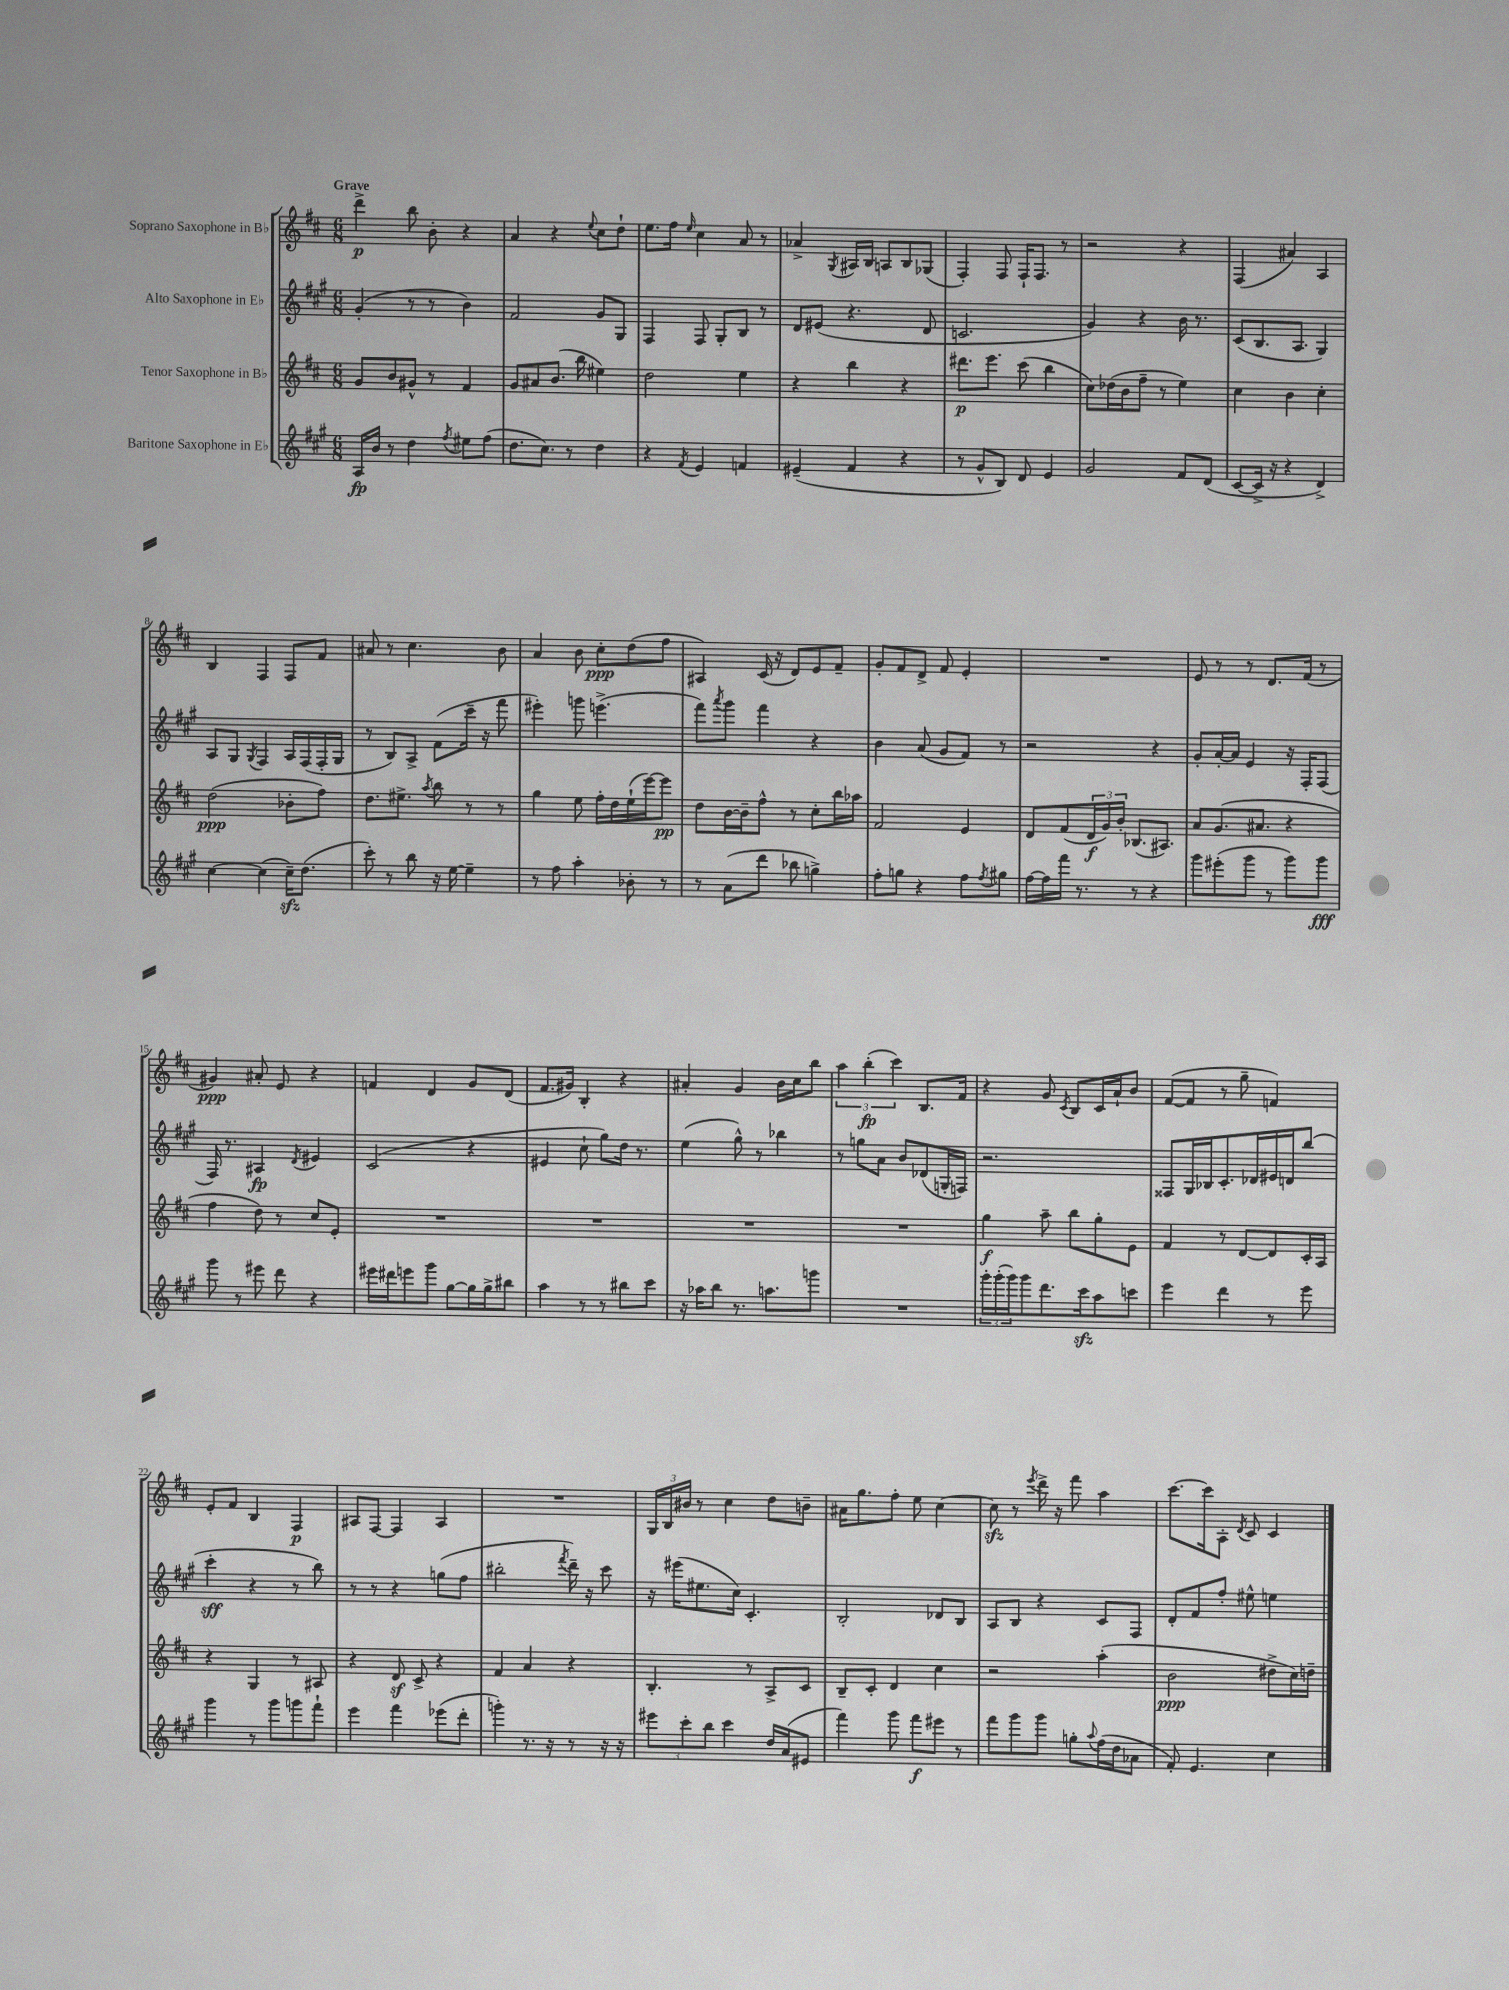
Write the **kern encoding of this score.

**kern	**dynam	**kern	**dynam	**kern	**dynam	**kern	**dynam
*part4	*part4	*part3	*part3	*part2	*part2	*part1	*part1
*staff4	*staff4	*staff3	*staff3	*staff2	*staff2	*staff1	*staff1
*I"Baritone Saxophone in E♭	*	*I"Tenor Saxophone in B♭	*	*I"Alto Saxophone in E♭	*	*I"Soprano Saxophone in B♭	*
*clefG2	*	*clefG2	*	*clefG2	*	*clefG2	*
*k[f#c#g#]	*	*k[f#c#]	*	*k[f#c#g#]	*	*k[f#c#]	*
*M6/8	*	*M6/8	*	*M6/8	*	*M6/8	*
=1	=1	=1	=1	=1	=1	=1	=1
!	!	!	!	!	!	!LO:TX:a:B:t=Grave	!
16A/LL	fp	8g/L	.	(4g#'/	.	4ddd^\	p
16b/JJ	.	.	.	.	.	.	.
8r	.	8b/	.	.	.	.	.
4dd\	.	8g#X^^/J	.	8r	.	8bb\	.
.	.	8r	.	8r	.	8b'\	.
8qff#/	.	.	.	.	.	.	.
8ee#X\L	.	4f#/	.	4b\)	.	4r	.
(8ff#\J	.	.	.	.	.	.	.
=2	=2	=2	=2	=2	=2	=2	=2
8.dd\L	.	8g/L	.	2f#/	.	4a/	.
.	.	8a#X/	.	.	.	.	.
8.cc#\J)	.	.	.	.	.	.	.
.	.	(8.b/J	.	.	.	4r	.
8r	.	.	.	.	.	.	.
.	.	16bb\	.	.	.	.	.
.	.	.	.	.	.	8qqee/	.
4dd\	.	4ee#X\)	.	8g#/L	.	8cc#\L	.
.	.	.	.	8G#/J	.	8dd`\J	.
=3	=3	=3	=3	=3	=3	=3	=3
4r	.	2dd\	.	4F#/	.	8.ee\L	.
.	.	.	.	.	.	16ff#\Jk	.
8qf#/	.	.	.	.	.	16qqee/	.
4e/	.	.	.	8F#/	.	4cc#\	.
.	.	.	.	8G#'/L	.	.	.
4fn/	.	4ee\	.	8B/J	.	8a/	.
.	.	.	.	8r	.	8r	.
=4	=4	=4	=4	=4	=4	=4	=4
(4e#X~/	.	4r	.	8d/L	.	4a-X^/	.
.	.	.	.	(8e#X/J	.	.	.
.	.	.	.	.	.	8qG/	.
4f#/	.	4bb\	.	4.r	.	16A#X/LL	.
.	.	.	.	.	.	16B/JJ	.
.	.	.	.	.	.	8An/L	.
4r	.	4r	.	.	.	8B/	.
.	.	.	.	8d/	.	(8G-X/J	.
=5	=5	=5	=5	=5	=5	=5	=5
8r	.	8.ddd#X\L	p	2.cn/	.	4F#'/)	.
8g#^^/L	.	.	.	.	.	.	.
.	.	8.eee\J	.	.	.	.	.
8B/J)	.	.	.	.	.	8F#/	.
8d/	.	(8ccc#\	.	.	.	16F#`/KL	.
.	.	.	.	.	.	8.F#/J	.
4e/	.	4bb\	.	.	.	.	.
.	.	.	.	.	.	8r	.
=6	=6	=6	=6	=6	=6	=6	=6
2g#/	.	8cc#\L)	.	4g#/)	.	2r	.
.	.	(16dd-X\L	.	.	.	.	.
.	.	16b\J	.	.	.	.	.
.	.	8ff#~\J	.	4r	.	.	.
.	.	8r	.	.	.	.	.
8f#/L	.	4ee\)	.	16b\	.	4r	.
.	.	.	.	8.r	.	.	.
(8d/J	.	.	.	.	.	.	.
=7	=7	=7	=7	=7	=7	=7	=7
[8c#/L	.	4cc#\	.	(8c#/L	.	(4F#/	.
16c#^/Jk]	.	.	.	8.B/	.	.	.
16r	.	.	.	.	.	.	.
4r	.	4b\	.	.	.	4a#X/)	.
.	.	.	.	8.A/J	.	.	.
4d^/)	.	4cc#'\	.	4G#/)	.	4A/	.
!!LO:LB:g=z
=8	=8	=8	=8	=8	=8	=8	=8
[4cc#\	.	(2dd\	ppp	8A/L	.	4B/	.
.	.	.	.	8G#/J	.	.	.
.	.	.	.	8qG#/	.	.	.
(4cc#\]	.	.	.	4F#/	.	4F#/	.
16cc#zz~\KL)	.	8b-X'\L	.	16A/LL	.	8F#/L	.
(8.dd\J	.	.	.	(16F#/	.	.	.
.	.	8ff#\J)	.	16F#'/	.	8f#/J	.
.	.	.	.	16G#/JJ	.	.	.
=9	=9	=9	=9	=9	=9	=9	=9
8ccc#'\)	.	8.dd\L	.	8r	.	8a#X/	.
8r	.	.	.	8B/L)	.	8r	.
.	.	8.ee#X^\J	.	.	.	.	.
8bb\	.	.	.	8A^/J	.	4.cc#\	.
.	.	8qaa/	.	.	.	.	.
16r	.	8bb\	.	(8f#\L	.	.	.
[16ee\	.	.	.	.	.	.	.
4ee~\]	.	8r	.	16ccc#~\Jk	.	.	.
.	.	.	.	16r	.	.	.
.	.	8r	.	8fff#\	.	8b\	.
=10	=10	=10	=10	=10	=10	=10	=10
8r	.	4gg\	.	4eee#X'\)	.	4a/	.
8ff#\	.	.	.	.	.	.	.
4aa'\	.	8ee\	.	8gggn\	.	8b\	.
.	.	16ff#'\LL	.	(4.eeen^\	.	8cc#'\L	ppp
.	.	16dd\	.	.	.	.	.
8b-X'\	.	(16ee`\	.	.	.	(8dd\	.
.	.	[16eee\J)	.	.	.	.	.
8r	.	8eee\J]	pp	.	.	8ff#\J	.
=11	=11	=11	=11	=11	=11	=11	=11
8r	.	8dd\L	.	8fff#\L)	.	4A#X/)	.
.	.	.	.	8qaaa/	.	.	.
(8a\L	.	[16b\L	.	8ggg#\J	.	.	.
.	.	16b~\J]	.	.	.	.	.
8ddd\J	.	8ff#^^\J	.	4fff#\	.	(16c#/	.
.	.	.	.	.	.	16r	.
8bb-X\	.	8r	.	.	.	8d/L)	.
4ggn^\)	.	8cc#'\L	.	4r	.	8e/	.
.	.	16bb\L	.	.	.	8f#~/J	.
.	.	16aa-X\JJ	.	.	.	.	.
=12	=12	=12	=12	=12	=12	=12	=12
8ff#'\L	.	2f#/	.	4b\	.	8g'/L	.
8ggn\J	.	.	.	.	.	8f#/	.
4r	.	.	.	(8a/	.	8d^/J	.
.	.	.	.	8g#/L	.	8f#/	.
8ff#\L	.	4e/	.	8f#/J)	.	4e'/	.
8qff#/	.	.	.	.	.	.	.
8gg#X\J	.	.	.	8r	.	.	.
=13	=13	=13	=13	=13	=13	=13	=13
[16ff#\LL	.	8d/L	.	2r	.	2.r	.
16ff#\]	.	.	.	.	.	.	.
16fff#\JJ	.	(8f#/	.	.	.	.	.
8.r	.	.	.	.	.	.	.
.	.	24d/L	f	.	.	.	.
.	.	24g/)	.	.	.	.	.
.	.	24b'/JJ	.	.	.	.	.
8r	.	(8.B-X/L	.	.	.	.	.
4r	.	.	.	4r	.	.	.
.	.	8.A#X/J)	.	.	.	.	.
=14	=14	=14	=14	=14	=14	=14	=14
8ggg#\L	.	8a/L	.	8g#'/L	.	8e/	.
(8eee#X'\	.	(8.g/	.	[16a'/L	.	8r	.
.	.	.	.	16a/JJ]	.	.	.
8ggg#\J	.	.	.	4e/	.	8r	.
.	.	8.a#X/J	.	.	.	.	.
8r	.	.	.	.	.	8.d/L	.
8ggg#\L)	.	4r	.	16r	.	.	.
.	.	.	.	16F#'/KL	.	(16f#/Jk	.
8ggg#\J	fff	.	.	(8F#/J	.	8r	.
!!LO:LB:g=z
=15	=15	=15	=15	=15	=15	=15	=15
8ggg#\	.	4ff#\	.	16F#/)	.	4g#X/)	ppp
.	.	.	.	8.r	.	.	.
8r	.	.	.	.	.	.	.
8eee#X\	.	8dd\)	.	4A#X/	fp	8a#X'/	.
8ddd\	.	8r	.	.	.	8e/	.
.	.	.	.	8qd/	.	.	.
4r	.	8cc#/L	.	4e#X/	.	4r	.
.	.	8e'/J	.	.	.	.	.
=16	=16	=16	=16	=16	=16	=16	=16
16eee#X\LL	.	2.r	.	(2c#/	.	4fn/	.
16ddd#X\J	.	.	.	.	.	.	.
8eeen\	.	.	.	.	.	.	.
8ggg#\J	.	.	.	.	.	4d/	.
[8gg#\L	.	.	.	.	.	.	.
16gg#\L]	.	.	.	4r	.	8g/L	.
16gg#^\J	.	.	.	.	.	.	.
8bb#X\J	.	.	.	.	.	(8d/J	.
=17	=17	=17	=17	=17	=17	=17	=17
4aa\	.	2.r	.	4e#X/	.	8.f#/L	.
.	.	.	.	.	.	16g#X/Jk)	.
8r	.	.	.	8cc#`\	.	4B'/	.
8r	.	.	.	8gg#\L)	.	.	.
8bb#X\L	.	.	.	16dd\Jk	.	4r	.
.	.	.	.	8.r	.	.	.
8ccc#\J	.	.	.	.	.	.	.
=18	=18	=18	=18	=18	=18	=18	=18
16r	.	2.r	.	(4ee\	.	4a#X'/	.
16aa-X\KL	.	.	.	.	.	.	.
8bb\J	.	.	.	.	.	.	.
8.r	.	.	.	8gg#^^\)	.	4g/	.
.	.	.	.	8r	.	.	.
8.aan\L	.	.	.	.	.	.	.
.	.	.	.	4bb-X\	.	16b\LL	.
.	.	.	.	.	.	16cc#\J	.
8gggn\J	.	.	.	.	.	8bb\J	.
=19	=19	=19	=19	=19	=19	=19	=19
2.r	.	2.r	.	8r	.	6aa\	.
.	.	.	.	8ggn\L	.	.	.
.	.	.	.	.	.	(6bb'\	fp
.	.	.	.	8a\J	.	.	.
.	.	.	.	.	.	6ccc#\)	.
.	.	.	.	8b/L	.	.	.
.	.	.	.	(8d-X/	.	8.B/L	.
.	.	.	.	16Gn'/L	.	.	.
.	.	.	.	16Fn/JJ)	.	16f#/Jk	.
=20	=20	=20	=20	=20	=20	=20	=20
24ggg#'\LL	.	4gg\	f	2.r	.	4r	.
(24ggg#'\	.	.	.	.	.	.	.
24ggg#\J)	.	.	.	.	.	.	.
8ggg#\	.	.	.	.	.	.	.
8.ddd\	.	8aa~\	.	.	.	8g/	.
.	.	.	.	.	.	8qc#/	.
.	.	8bb\L	.	.	.	8B/L	.
16ccc#zz\k	.	.	.	.	.	.	.
8aa\	.	8gg'\	.	.	.	16c#/L	.
.	.	.	.	.	.	16a`/J	.
8cccn\J	.	8e\J	.	.	.	8b/J	.
=21	=21	=21	=21	=21	=21	=21	=21
4eee\	.	4f#/	.	8F##X/L	.	([8f#/L	.
.	.	.	.	16G#/L	.	8f#/J]	.
.	.	.	.	16B-X/J	.	.	.
4ddd\	.	8r	.	8.c#'/	.	8r	.
.	.	[8d/L	.	.	.	8gg~\	.
.	.	.	.	16d-X/L	.	.	.
8r	.	8d/]	.	16e#X/	.	4fn/)	.
.	.	.	.	16dn/J	.	.	.
8eee\	.	16c#'/L	.	(8bb/J	.	.	.
.	.	16A/JJ	.	.	.	.	.
!!LO:LB:g=z
=22	=22	=22	=22	=22	=22	=22	=22
4ggg#\	.	4r	.	4ccc#'\	sff	8e'/L	.
.	.	.	.	.	.	8f#/J	.
8r	.	4G/	.	4r	.	4B/	.
8ggg#\L	.	.	.	.	.	.	.
8gggn\	.	8r	.	8r	.	4F#/	p
8fff#`\J	.	8A#X/	.	8bb\)	.	.	.
=23	=23	=23	=23	=23	=23	=23	=23
4eee\	.	4r	.	8r	.	8A#X/L	.
.	.	.	.	8r	.	[8F#/J	.
4fff#\	.	8dz/	.	4r	.	4F#/]	.
.	.	8c#^/	.	.	.	.	.
(8eee-X\L	.	4r	.	(8ggn\L	.	4A#/	.
8ddd'\J	.	.	.	8ff#\J	.	.	.
=24	=24	=24	=24	=24	=24	=24	=24
4gggn'\)	.	4f#/	.	2bb#X'\	.	2.r	.
8.r	.	4a/	.	.	.	.	.
16r	.	.	.	.	.	.	.
.	.	.	.	8qfff#/	.	.	.
8r	.	4r	.	16ddd~\)	.	.	.
.	.	.	.	16r	.	.	.
16r	.	.	.	8ccc#\	.	.	.
16r	.	.	.	.	.	.	.
=25	=25	=25	=25	=25	=25	=25	=25
12eee#X\L	.	4.B'/	.	16r	.	24G/LL	.
.	.	.	.	.	.	24B/	.
.	.	.	.	(16eee#X\KL	.	.	.
12ccc#'\	.	.	.	.	.	24b#X/JJ	.
.	.	.	.	8.ee#X\	.	8r	.
12bb\J	.	.	.	.	.	.	.
4ccc#\	.	.	.	.	.	4cc#\	.
.	.	.	.	16cc#\Jk)	.	.	.
.	.	8r	.	4.c#'/	.	.	.
16dd/LL	.	8A^/L	.	.	.	8dd\L	.
(16a/J	.	.	.	.	.	.	.
8e#X/J	.	8c#/J	.	.	.	8bn~\J	.
=26	=26	=26	=26	=26	=26	=26	=26
4fff#\)	.	8B~/L	.	2B'/	.	16a#X\KL	.
.	.	.	.	.	.	8.gg\	.
.	.	8c#'/J	.	.	.	.	.
8ggg#\	.	4d/	.	.	.	8ff#'\J	.
8fff#\L	f	.	.	.	.	8ee\	.
8eee#X\J	.	4cc#\	.	8d-X/L	.	[4cc#\	.
8r	.	.	.	8B/J	.	.	.
=27	=27	=27	=27	=27	=27	=27	=27
8fff#\L	.	2r	.	8A/L	.	8cc#zz\]	.
8ggg#\	.	.	.	8B/J	.	8r	.
.	.	.	.	.	.	8qeee/	.
8ggg#\J	.	.	.	4r	.	16ddd^\	.
.	.	.	.	.	.	16r	.
8ggn'\L	.	.	.	.	.	8fff#\	.
8qqaa/	.	.	.	.	.	.	.
(16ff#\L	.	(4aa'\	.	8c#/L	.	4aa\	.
16dd\J	.	.	.	.	.	.	.
8a-X\J	.	.	.	8F#/J	.	.	.
=28	=28	=28	=28	=28	=28	=28	=28
8f#'/)	.	2b\	ppp	8d'/L	.	[8.ccc#\L	.
4.e/	.	.	.	8f#/	.	.	.
.	.	.	.	.	.	16ccc#\k]	.
.	.	.	.	8ff#'/J	.	8A'\J	.
.	.	.	.	.	.	8qd/	.
.	.	.	.	8ee#X^^\	.	8c#/	.
4cc#\	.	8dd#X^\L	.	4een\	.	4c#/	.
.	.	16cc#\L)	.	.	.	.	.
.	.	16ddn~\JJ	.	.	.	.	.
==	==	==	==	==	==	==	==
*-	*-	*-	*-	*-	*-	*-	*-
